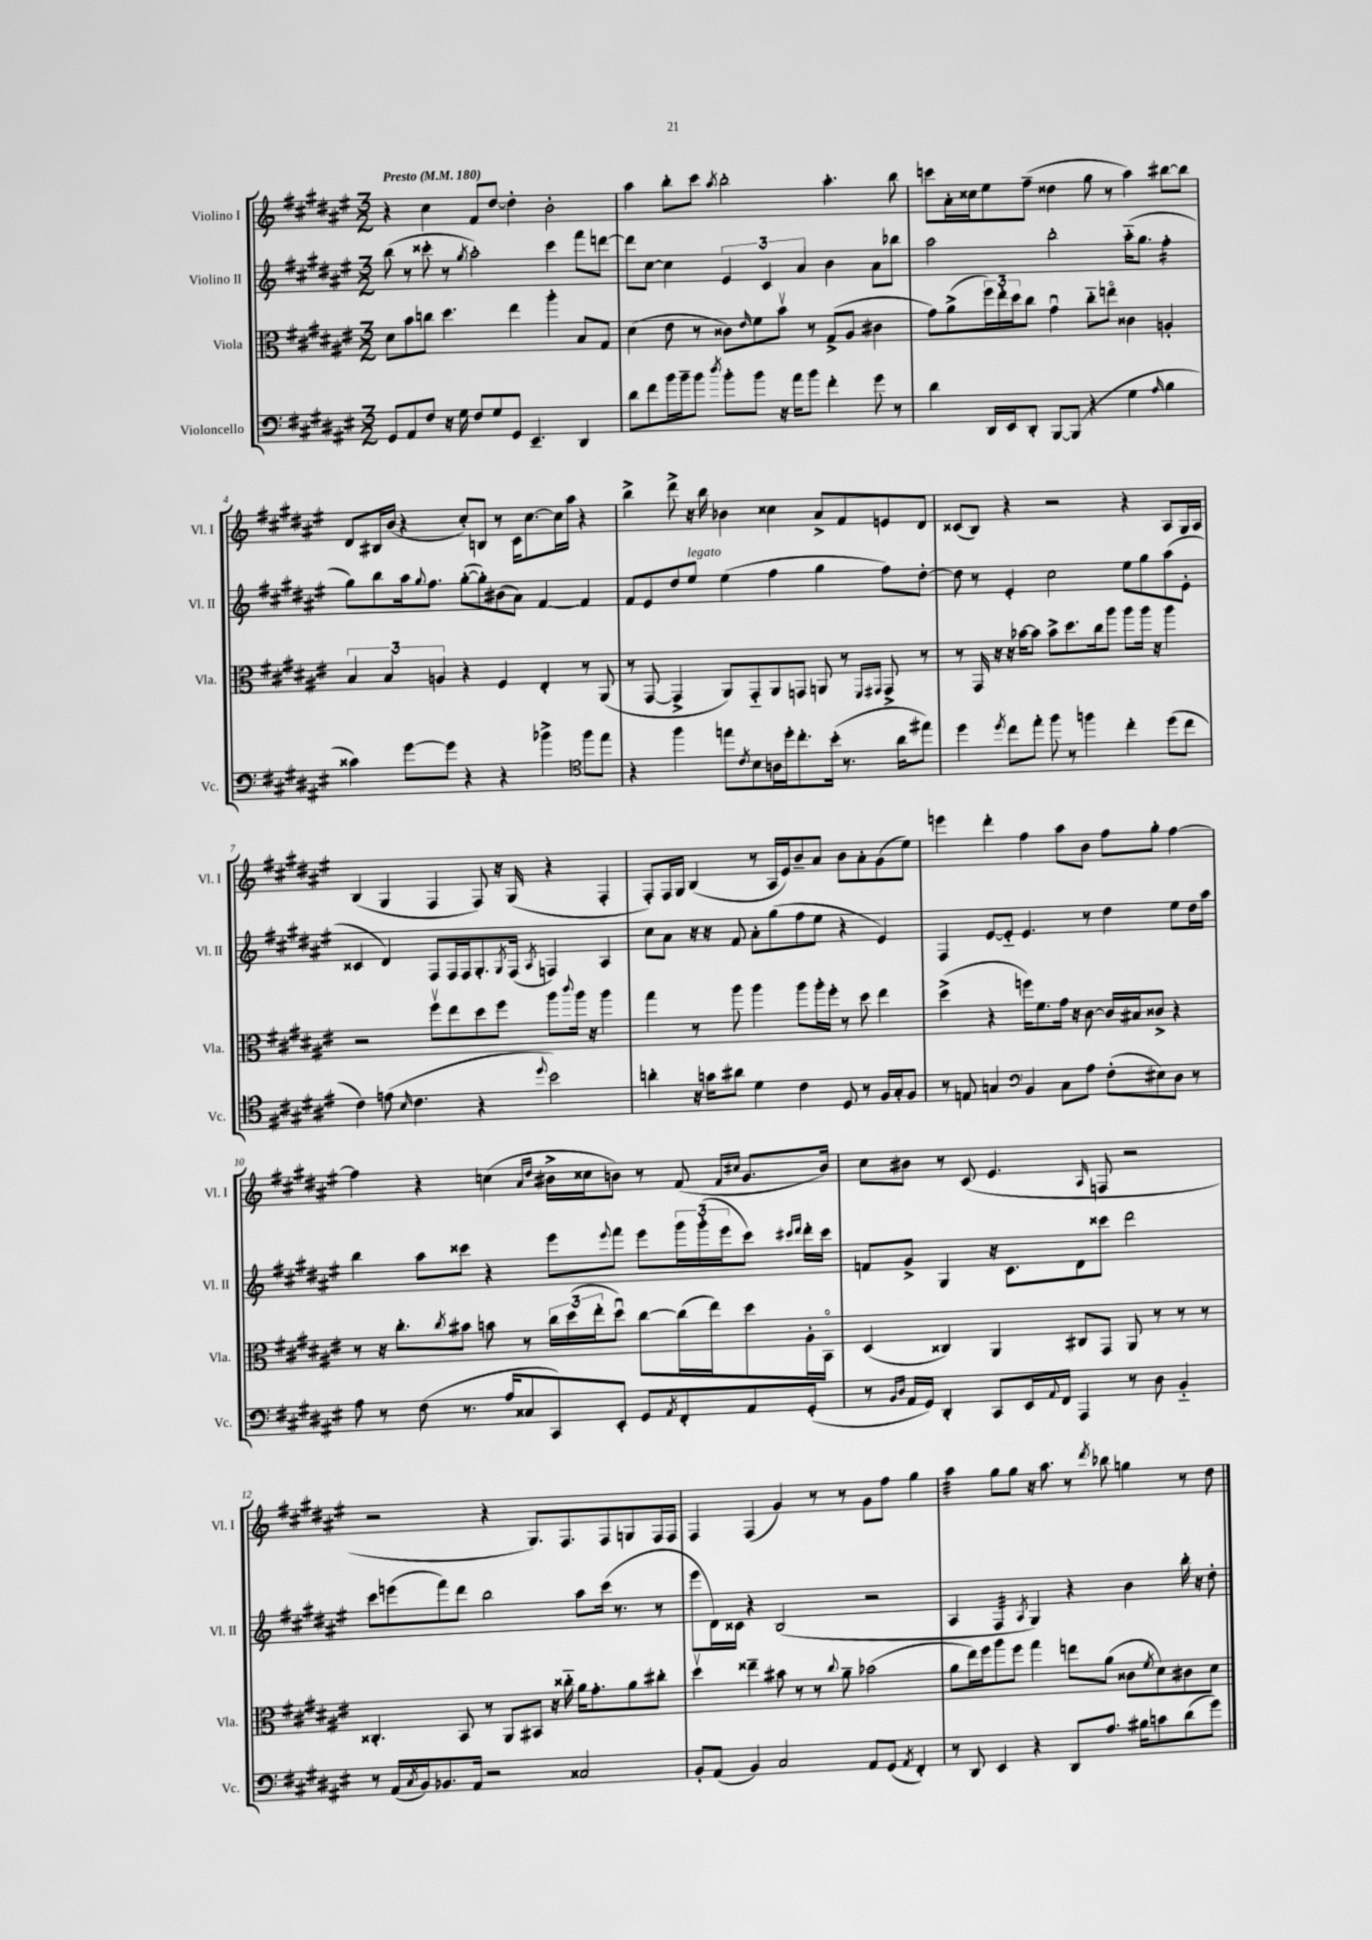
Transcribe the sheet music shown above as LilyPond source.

<<
\new StaffGroup <<
\new Staff = "s0" \with { instrumentName = "Violino I" shortInstrumentName = "Vl. I" } {
    \clef treble \key fis \major \numericTimeSignature \time 3/2 \tempo "Presto" 4 = 180
    r4 cis''4 fis'8 dis''8~ dis''4-. b'2-. |
    ais''4 b''8-. cis'''8 \acciaccatura { ais''8 } b''2-. ais''4.-. b''8 |
    c'''8 ais'16-. cisis''16 eis''8 fis''8--( disis''4 gis''8 r8 ais''4) bis''8~ bis''8 |
    dis'8 bis16 b'16( r4 cis''8-.) b8 r8 cis'16 cis''8.~ cis''16 ais''16 r4 |
    b''4-> dis'''8-> r16 b''16 bes'4 cisis''4 ais'8-> fis'8 e'8 dis'8 |
    cisis'8( b8) r4 r2 r4 ais8 gis16 ais16 |
    b4( gis4 fis4 fis8) r16 gis16( r4 fis4-. |
    fis8-.) fis16 gis16 b4( r8 ais16 eis'16) b'8-- ais'8 b'8 ais'8-. gis'8( eis''8) |
    e'''4 dis'''4-. fis''4 ais''8 b'8 fis''8 gis''8-. fis''4~ |
    fis''4 r4 c''4( \grace { ais'16 dis''16 } bis'16-> cisis''16 b'8) r8 fis'8( \grace { fis'16 cis''16 } gis'8. b'16) |
    cis''8 bis'8 r8 cis'8( eis'4. \grace { ais16 } f8 r2 |
    r2 r4 gis8.) fis8. fis8 g8 fis16 fis16 |
    fis4 fis4( gis'4) r8 r8 gis'8 fis''8 gis''4 |
    ais''4:32 gis''8 gis''8 r16 ais''8. r8 \acciaccatura { dis'''8 } bes''8 g''4 r8 dis''8 \bar "|." |
}
\new Staff = "s1" \with { instrumentName = "Violino II" shortInstrumentName = "Vl. II" } {
    \clef treble \key fis \major \numericTimeSignature \time 3/2
    b''8( r8 cisis'''8-. r8 \acciaccatura { gis''8 } ais''2-.) cisis'''4 fis'''8 d'''8~ |
    d'''8 cis''8~ cis''4 \tuplet 3/2 { eis'4 cis'4 ais'4 } b'4 ais'8 bes''8 |
    ais''2 b''2-. ais''16-_( gis''8. fis''4:16-. |
    gis''8) b''8 ais''16 \appoggiatura { gis''8 } fis''8. gis''8~-.( gis''8-.) bis'8( ais'8) fis'4~ fis'4 |
    fis'8 eis'8 dis''8 eis''8^\markup { \italic "legato" } eis''4( fis''4 gis''4 fis''8) dis''8~-. |
    dis''8 r8 eis'4-. cis''2 eis''8 gis''8 ais''8( eis'8-. |
    cisis'4 dis'4) fis8 fis16 fis16 gis8.-. \acciaccatura { gis8 } fis16( \acciaccatura { ais8 } f4) ais4 |
    cis''8 ais'8 r16 r16 fis'8 ais'8-. gis''8( fis''8 eis''8 r4 eis'4) |
    fis4 eis'8~ eis'8-_ eis'4. r8 dis''4 eis''8 dis''16 ais''16 |
    b''4 ais''8 cisis'''8 r4 eis'''8 \appoggiatura { eis'''8 } fis'''8 eis'''8 \tuplet 3/2 { gis'''16 gis'''16-.( eis'''16 } cisis'''8) \grace { cis'''16 dis'''16 } dis'''16-. cis'''16 |
    f'8 gis'8-> gis4 r16 cis'8. dis'8 cisis'''8 dis'''2 |
    cis'''8 e'''8( fis'''8) dis'''8 b''2 ais''8 cis'''16( r8. r8 |
    eis'''8 dis'16) cisis'16 r4 b2( r2 |
    ais4 fis4:32 \acciaccatura { ais8 } gis4) r4 b'4 b''16-. r16 dis''8-. \bar "|." |
}
\new Staff = "s2" \with { instrumentName = "Viola" shortInstrumentName = "Vla." } {
    \clef alto \key fis \major \numericTimeSignature \time 3/2
    dis'8 b'8 c''8 dis''4. eis''4 ais''4-. b8 gis8 |
    dis'4( eis'8 r8 cisis'8) \grace { eis'16 } fis'8 b'8\upbow r8 gis8->( ais8 cis'4 |
    gis'8) ais'8->( \tuplet 3/2 { fis''16) eis''16-. dis''16 } cis''8 gis'4\downbow cis''8-_ e''8\flageolet cisis'4 a4-. |
    \tuplet 3/2 { b4 b4 a4 } r4 fis4 eis4-. r8 ais,8( |
    r8 gis,8~ gis,4-> ais,8) gis,8-_ ais,8 g,8 a,8 r8 \grace { fis,16 gis,16 } gis,8-> r8 |
    r8 gis,16 r16 r16 bes'16~ bes'8 bes'8-> dis''8. cis''16 ais''8 ais''8 ais''16 r16 ais''4 |
    r2 fis''8\upbow eis''8 dis''8 fis''8 ais''8 \appoggiatura { cis'''8 } ais''16 r16 ais''4 |
    gis''4 r8 ais''8 ais''4 ais''8 ais''16-. fis''16-. r8 dis''8 eis''4 |
    dis''4->( r4 f''16) fis'8. gis'16 r16 cis'8~ cis'16 bis16 cisis'8-> r4 |
    r8 r16 cis''8.-. \acciaccatura { cis''8 } bis'8 b'8 r8 \tuplet 3/2 { cis''16 dis''16( eis''16-. } dis''8\downbow) cis''8~ cis''16( eis''16) dis''8 ais16-. b,16\flageolet |
    dis4( cisis4) ais,4 cis8 gis,8 ais,8 r8 r8 r8 |
    cisis4.-. b,8 r8 ais,8 bis,8 r16 cisis''16-_ ais'16 gis'8.-. ais'8 cis''8-. |
    dis''4\upbow eisis''4-- bis'8 r8 r8 \appoggiatura { cis''8 } ais'8-- bes'2( |
    ais'8 eis''16) fis''16 ais''8 fis''8 gis''4 e''8 ais'8( cisis'8 \acciaccatura { fis'8 } dis'8) cis'8 dis'8 \bar "|." |
}
\new Staff = "s3" \with { instrumentName = "Violoncello" shortInstrumentName = "Vc." } {
    \clef bass \key fis \major \numericTimeSignature \time 3/2
    gis,8 ais,8 fis8 r16 gis16 fis8 gis8 gis,8 eis,4.-- dis,4 |
    dis'8 fis'8 b'16 b'16-- b'8 \acciaccatura { dis''8 } b'8-. b'8 r16 ais'16 b'8 fis'4-. gis'8 r8 |
    dis'4 dis,16 eis,16 dis,8-. b,,8~ b,,8( r4 gis4 \grace { ais16 } b4 |
    cisis'4) gis'8~ gis'8 r4 r4 bes'4-> \clef tenor fis''8 eis''8 |
    r4 fis''4 e''8 \acciaccatura { cis'8 } b8 a16 dis''16-. cis''8.-. b'16-.( r8. ais'16 eis''8) |
    dis''4 \acciaccatura { dis''8 } cis''8 eis''8-. fis''8 r8 f''4 cis''4-. dis''8( cis''8 |
    cis'4) e'8( \grace { b16 } cis'4. r4 \appoggiatura { dis''8 } b'2) |
    a'4-. r16 g'16 ais'8 dis'4 cis'4 dis8 r8 fis16 gis16-. fis8 |
    r8 e8 g4 \clef bass b,4 cis8 ais8 fis8-.( eis8) dis8 r8 |
    ais8 r8 fis8( r8. ais16 cisis8 cis,8) eis,8-. gis,8 \acciaccatura { ais,8 } fis,8-. ais,8 gis,8-.( |
    r8 \grace { b,16 dis16 } ais,16 gis,16) dis,4-. cis,8 eis,16 \appoggiatura { ais,8 } fis,16 ais,,4 r8 dis8 b,4-_ |
    r8 ais,16( \acciaccatura { cis8 } b,16) bes,8. ais,16 r2 cisis2 |
    b,8-. ais,8( b,4) cis2 ais,8 gis,8( \acciaccatura { ais,8 } fis,4-.) |
    r8 dis,8 eis,4 r4 dis,8 ais8. bis16 c'8 dis'8( gis'8) \bar "|." |
}
>>
>>
